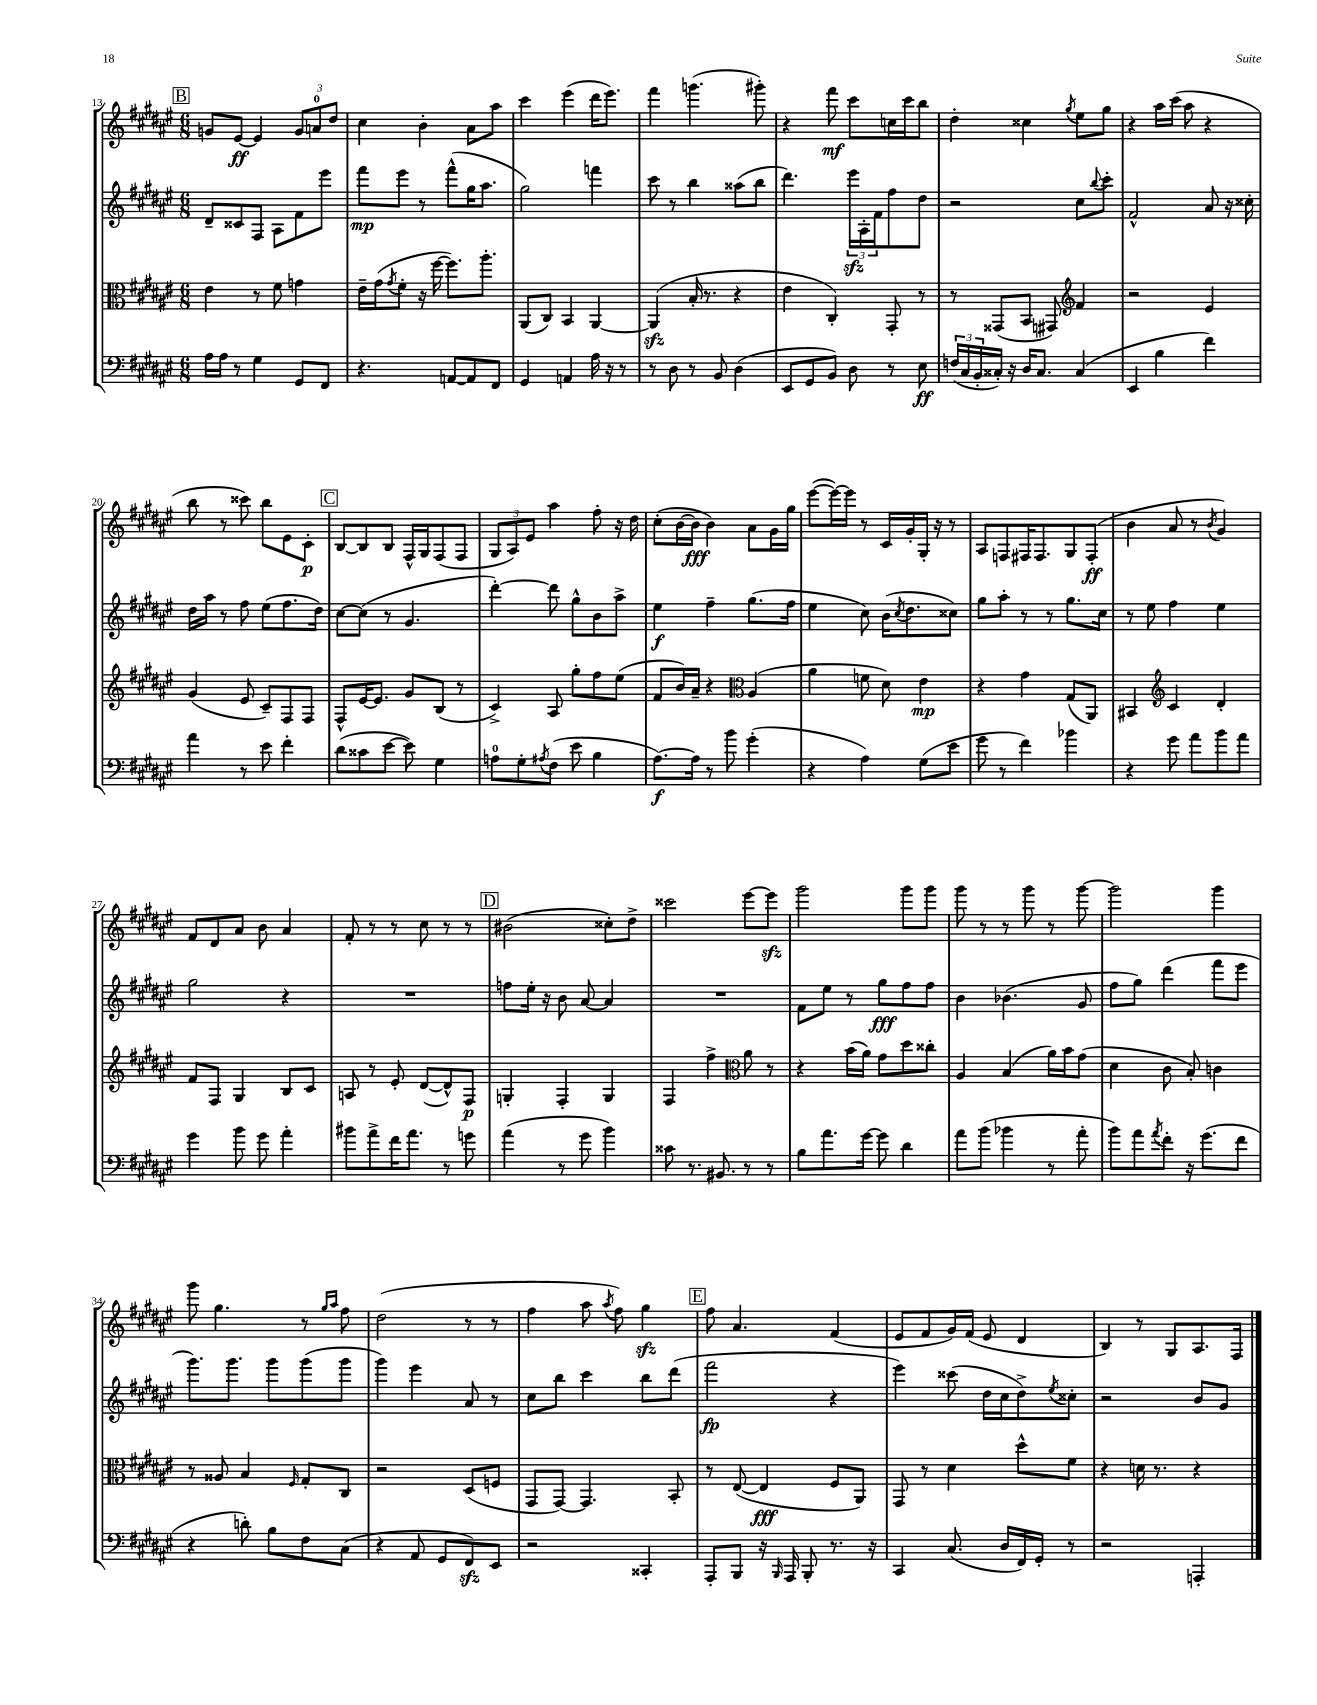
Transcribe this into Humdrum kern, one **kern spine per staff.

**kern	**kern	**kern	**kern
*staff4	*staff3	*staff2	*staff1
*clefF4	*clefC3	*clefG2	*clefG2
*k[f#c#g#d#a#e#]	*k[f#c#g#d#a#e#]	*k[f#c#g#d#a#e#]	*k[f#c#g#d#a#e#]
*M6/8	*M6/8	*M6/8	*M6/8
16A#	4e#	8d#~	8g
16A#	.	.	.
8r	.	8c##	[8e#
4G#	8r	8F#	4e#]
.	8f#	8A#	.
8GG#	4g	8f#	12g
.	.	.	12a
8FF#	.	8eee#	.
.	.	.	12dd#
=	=	=	=
4.r	16e#~	8fff#	4cc#
.	(16g#	.	.
.	8qg#	.	.
.	8f#'	8eee#	.
.	16r	8r	4b'
.	[16ff#	.	.
[8AA	8.ff#])	(8fff#^^	.
8AA]	.	16gg#	8a#
.	8.aa#'	8.aa#	.
8FF#	.	.	8aa#
=	=	=	=
4GG#	(8AA#	2gg#)	4ccc#
.	8C#)	.	.
4AA	4BB	.	(4eee#
16A#	[4AA#	4fff	16ddd#
16r	.	.	8.eee#)
8r	.	.	.
=	=	=	=
8r	(4AA#]	8ccc#	4fff#
8D#	.	8r	.
8r	16B'	4bb	(4.ggg
.	8.r	.	.
8BB	.	.	.
(4D#	4r	(8aa##	.
.	.	8bb	8ggg#')
=	=	=	=
8EE#	4e#	4.ddd#)	4r
8GG#	.	.	.
8BB)	4C#')	.	8fff#
8D#	.	24eee#	8ccc#
.	.	24A#'	.
.	.	24f#	.
8r	8GG#'	8ff#	16cc
.	.	.	16ccc#
8E#	8r	8dd#	8bb
=	=	=	=
(24F	8r	2r	4dd#'
24C#	.	.	.
24BB'	.	.	.
16C##')	(8GG##	.	.
16r	.	.	.
16D#	8BB	.	4cc##
8.C##	.	.	.
.	8GG#)	.	.
*	*clefG2	*	*
.	.	.	8qgg#
(4C##	4f#	8cc#	8ee#
.	.	8qqbb	.
.	.	8ccc#'	8gg#
=	=	=	=
4EE#	2r	2f#^^	4r
4B	.	.	16aa#
.	.	.	(16ccc#
.	.	.	8aa#
4f#)	4e#	8a#	4r
.	.	16r	.
.	.	16cc##'	.
=	=	=	=
4a#	(4g#	16dd#	8bb
.	.	16aa#	.
.	.	8r	8r
8r	8e#	8ff#	8ccc##)
8e#	8c#~)	(8ee#	8bb
4f#'	8F#	8.ff#	8e#
.	8F#	.	8c#'
.	.	16dd#)	.
=	=	=	=
(8d#	8F#^^	[8cc#	[8B
8c##	[16e#	(8cc#]	8B]
.	8.e#]	.	.
[8e#	.	8r	8B
8e#])	8g#	4.g#	16F#^^
.	.	.	16G#
4G#	(8B	.	(8F#
.	8r	.	8F#
=	=	=	=
8A	4c#^)	[4ddd#')	12G#
.	.	.	12A#)
8G#'	.	.	.
.	.	.	12e#
8qA#	.	.	.
(8F#	8A#	8ddd#]	4aa#
8e#	8gg#'	8gg#^^	.
4B	8ff#	8b	8ff#'
.	(8ee#	8aa#^	16r
.	.	.	16dd#
=	=	=	=
[8.A#)	8f#	4ee#	(8cc#'
.	16b)	.	[16b
16A#]	16a#~	.	16b]
8r	4r	4ff#~	4b)
8b	.	.	.
*	*clefC3	*	*
(4g#'	(4A#	(8.gg#	8a#
.	.	.	16g#
.	.	16ff#	16gg#
=	=	=	=
4r	4a#	4ee#	([8eee#
.	.	.	16eee#_)
.	.	.	16eee#]
4A#)	8f	8cc#)	8r
.	8d#)	(16b	16c#
.	.	8qcc#	.
.	.	8.dd#	16g#'
(8G#	4e#	.	16G#'
.	.	.	16r
8e#	.	8cc##)	8r
=	=	=	=
8g#	4r	8gg#	8A#
8r	.	8aa#'	8F
4f#)	4g#	8r	16F#
.	.	.	8.F#
.	.	8r	.
4b-	(8G#	8.gg#	8G#
.	8AA#)	.	(8F#'
.	.	16cc#	.
=	=	=	=
4r	4BB#	8r	4b
.	.	8ee#	.
*	*clefG2	*	*
8g#	4c#	4ff#	8a#
8a#	.	.	8r
.	.	.	8qb
8b	4d#'	4ee#	4g#)
8a#	.	.	.
=	=	=	=
4g#	8f#	2gg#	8f#
.	8F#	.	8d#
8b	4G#	.	8a#
8g#	.	.	8b
4a#'	8B	4r	4a#
.	8c#	.	.
=	=	=	=
8b#	8A	2.r	8f#'
8a#^	8r	.	8r
16f#	8e#'	.	8r
8.a#	.	.	.
.	([8d#	.	8cc#
8r	8d#^^])	.	8r
8g	8F#	.	8r
=	=	=	=
(4a#	4G'	8ff	(2b#
.	.	16ee#'	.
.	.	16r	.
8r	4F#'	8b	.
8g#	.	[8a#	.
4b)	4G	4a#]	8cc##')
.	.	.	8dd#^
=	=	=	=
8c##	4F#	2.r	2ccc##
8.r	.	.	.
.	4ff#^	.	.
8.BB#	.	.	.
*	*clefC3	*	*
8r	8a#	.	[8eee#
8r	8r	.	8eee#]
=	=	=	=
8B	4r	8f#	2ggg#
8.a#	.	8ee#	.
.	(16b	8r	.
[16g#	16a#)	.	.
8g#]	8g#	8gg#	.
4d#	8dd#	8ff#	8ggg#
.	8cc##'	8ff#	8ggg#
=	=	=	=
8a#	4A#	4b	8ggg#
(8b	.	.	8r
4b-	(4B	(4.b-	8r
.	.	.	8ggg#
8r	16a#)	.	8r
.	16b	.	.
8a#'	(8g#	8g#	[8ggg#
=	=	=	=
8b)	4d#	8ff#	2ggg#]
8a#	.	8gg#)	.
8qa#	.	.	.
8f#'	8c#	(4ddd#	.
16r	8B')	.	.
(8.g#	.	.	.
.	4c	8fff#	4ggg#
8f#	.	8eee#	.
=	=	=	=
4r	8r	8.ggg#)	8ggg#
.	8A##	.	4.gg#
.	.	8.ggg#	.
8d')	4B	.	.
8B	.	8ggg#	.
.	16qqF#	.	.
8F#	8G#'	(8ggg#	8r
.	.	.	16qqgg#
.	.	.	16qqaa#
(8C#	8C#	8ggg#	8ff#
=	=	=	=
4r	2r	4ggg#)	(2dd#
8AA#	.	4eee#	.
8GG#	.	.	.
8FF#)	(8D#	8a#	8r
8EE#	8F	8r	8r
=	=	=	=
2r	8GG#	8cc#	4ff#
.	[8GG#)	8bb	.
.	4.GG#]	4ccc#	8aa#
.	.	.	8qaa#
.	.	.	8ff#)
4CC##'	.	8bb	4gg#
.	8BB'	(8ddd#	.
=	=	=	=
8AAA#'	8r	2fff#	8ff#
8BBB	([8E#	.	4.a#
16r	4E#]	.	.
16qqBBB	.	.	.
16AAA#	.	.	.
8BBB'	.	.	.
8.r	8F#	4r	(4f#
.	8AA#)	.	.
16r	.	.	.
=	=	=	=
4CC#	8GG#	4eee#)	8e#
.	8r	.	8f#
(8.C#	4d#	(8ccc##	16g#)
.	.	.	(16f#
.	.	16dd#	8e#
16D#	.	16cc#	.
16FF#)	8dd#^^	8dd#^)	4d#
16GG#'	.	.	.
.	.	8qee#	.
8r	8f#	8cc##'	.
=	=	=	=
2r	4r	2r	4B)
.	16d	.	8r
.	8.r	.	.
.	.	.	8G#
4AAA'	4r	8b	8.A#
.	.	8g#	.
.	.	.	16F#
==	==	==	==
*-	*-	*-	*-
